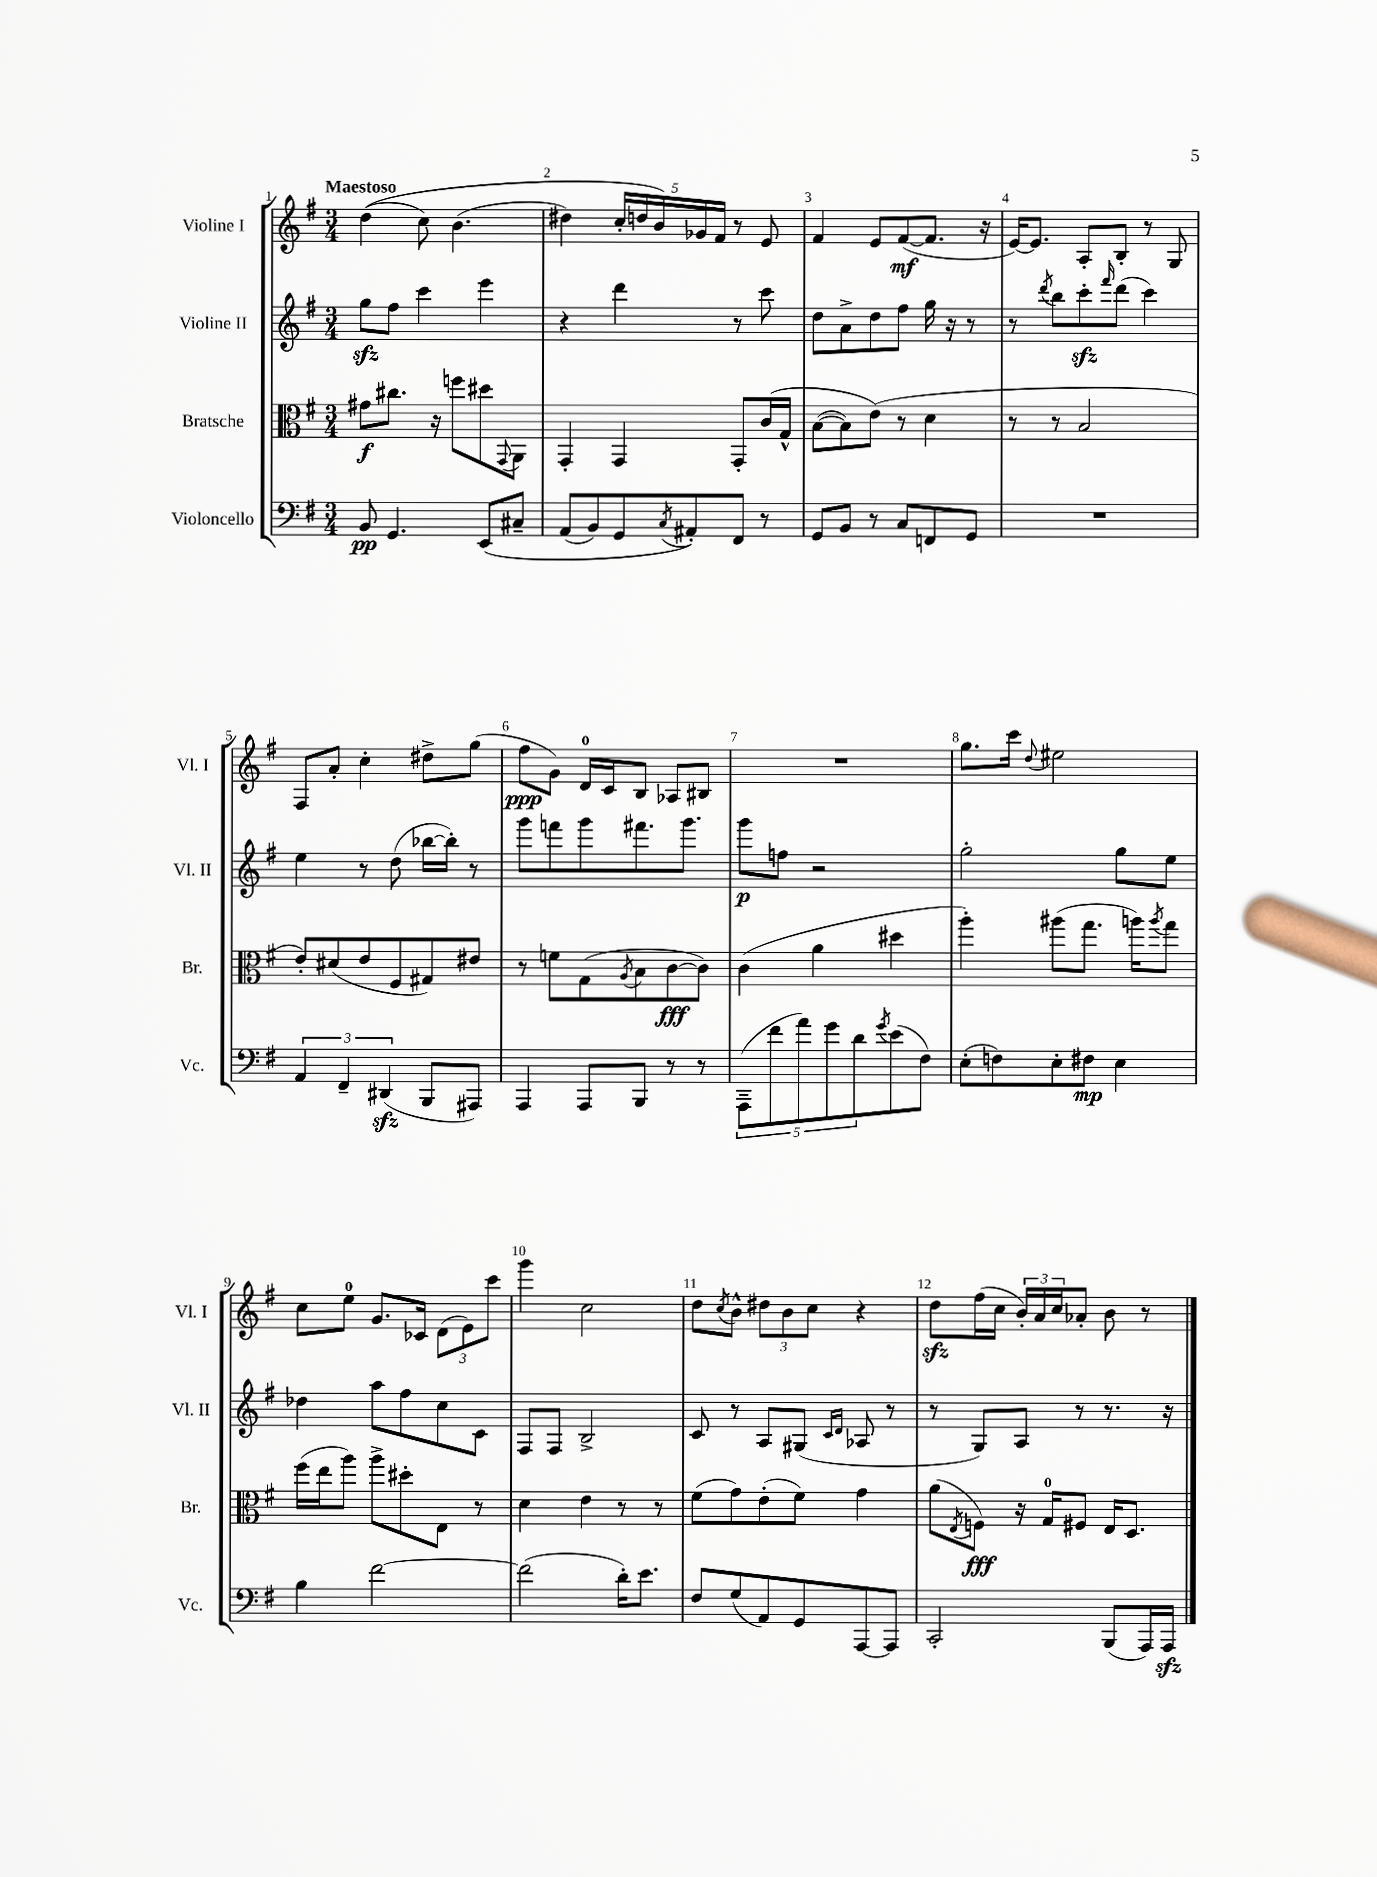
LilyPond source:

<<
\new StaffGroup <<
\new Staff = "s0" \with { instrumentName = "Violine I" shortInstrumentName = "Vl. I" } {
    \clef treble \key g \major \numericTimeSignature \time 3/4 \tempo "Maestoso"
    d''4(\( c''8) b'4.( |
    dis''4) \tuplet 5/4 { c''16-. d''16 b'16\) ges'16 fis'16 } r8 e'8 |
    fis'4 e'8 fis'8~\mf( fis'8. r16 |
    e'16~) e'8. a8-. b8-. r8 g8 |
    fis8 a'8-. c''4-. dis''8-> g''8( |
    fis''8\ppp g'8) d'16-0 c'16 b8 aes8 bis8 |
    R2. |
    g''8. c'''16 \appoggiatura { d''8 } eis''2 |
    c''8 e''8-0 g'8. ces'16 \tuplet 3/2 { d'8( e'8) c'''8 } |
    g'''4 c''2 |
    d''8 \acciaccatura { c''8 } b'8-^ \tuplet 3/2 { dis''8 b'8 c''8 } r4 |
    d''8\sfz fis''16( c''16 \tuplet 3/2 { b'16-.) a'16 c''16 } aes'8-. b'8 r8 \bar "|." |
}
\new Staff = "s1" \with { instrumentName = "Violine II" shortInstrumentName = "Vl. II" } {
    \clef treble \key g \major \numericTimeSignature \time 3/4
    g''8\sfz fis''8 c'''4 e'''4 |
    r4 d'''4 r8 c'''8 |
    d''8 a'8-> d''8 fis''8 g''16 r16 r8 |
    r8 \acciaccatura { d'''8 } b''8 c'''8-.\sfz \grace { fis'''16 } d'''8( c'''4) |
    e''4 r8 d''8( bes''16~ bes''16-.) r8 |
    g'''8 f'''8 g'''8 fis'''8. g'''8. |
    g'''8\p f''8 r2 |
    g''2-. g''8 e''8 |
    des''4 a''8 fis''8 c''8 c'8 |
    fis8 fis8 b2-> |
    c'8 r8 a8 gis8( \grace { c'16 d'16 } aes8 r8 |
    r8 g8) a8 r8 r8. r16 \bar "|." |
}
\new Staff = "s2" \with { instrumentName = "Bratsche" shortInstrumentName = "Br." } {
    \clef alto \key g \major \numericTimeSignature \time 3/4
    gis'8\f cis''8. r16 f''8 dis''8 \appoggiatura { g,8 } a,8 |
    g,4-. g,4 g,8-. c'16\( g16-^ |
    b8~( b8) e'8(\) r8 d'4 |
    r8 r8 b2 |
    e'8-.) dis'8( e'8 fis8 gis8) eis'8 |
    r8 f'8 g8( \acciaccatura { a8 } b8 c'8~\fff c'8) |
    c'4( a'4 dis''4 |
    a''4-.) ais''8( g''8. a''16) \acciaccatura { a''8 } g''8 |
    fis''16( e''16 a''8) a''8-> dis''8-. e8 r8 |
    d'4 e'4 r8 r8 |
    fis'8( g'8) e'8-.( fis'8) g'4 |
    a'8( \acciaccatura { e8 } f8\fff) r16 g16-0 fis8 e16 d8. \bar "|." |
}
\new Staff = "s3" \with { instrumentName = "Violoncello" shortInstrumentName = "Vc." } {
    \clef bass \key g \major \numericTimeSignature \time 3/4
    b,8\pp g,4. e,8\( cis8-- |
    a,8( b,8) g,8 \acciaccatura { c8 } ais,8-.\) fis,8 r8 |
    g,8 b,8 r8 c8 f,8 g,8 |
    R2. |
    \tuplet 3/2 { a,4 fis,4-- dis,4\sfz( } b,,8 ais,,8) |
    a,,4 a,,8 b,,8 r8 r8 |
    \tuplet 5/4 { a,,8--( fis'8 a'8) g'8 d'8 } \acciaccatura { g'8 } e'8( fis8) |
    e8-.( f8) e8-. fis8\mp e4 |
    b4 fis'2~ |
    fis'2( d'16-.) e'8. |
    fis8 g8( a,8) g,8 a,,8~ a,,8 |
    c,2-. b,,8( a,,16) a,,16\sfz \bar "|." |
}
>>
>>
\layout { \context { \Score \override BarNumber.break-visibility = ##(#f #t #t) barNumberVisibility = #all-bar-numbers-visible } }
